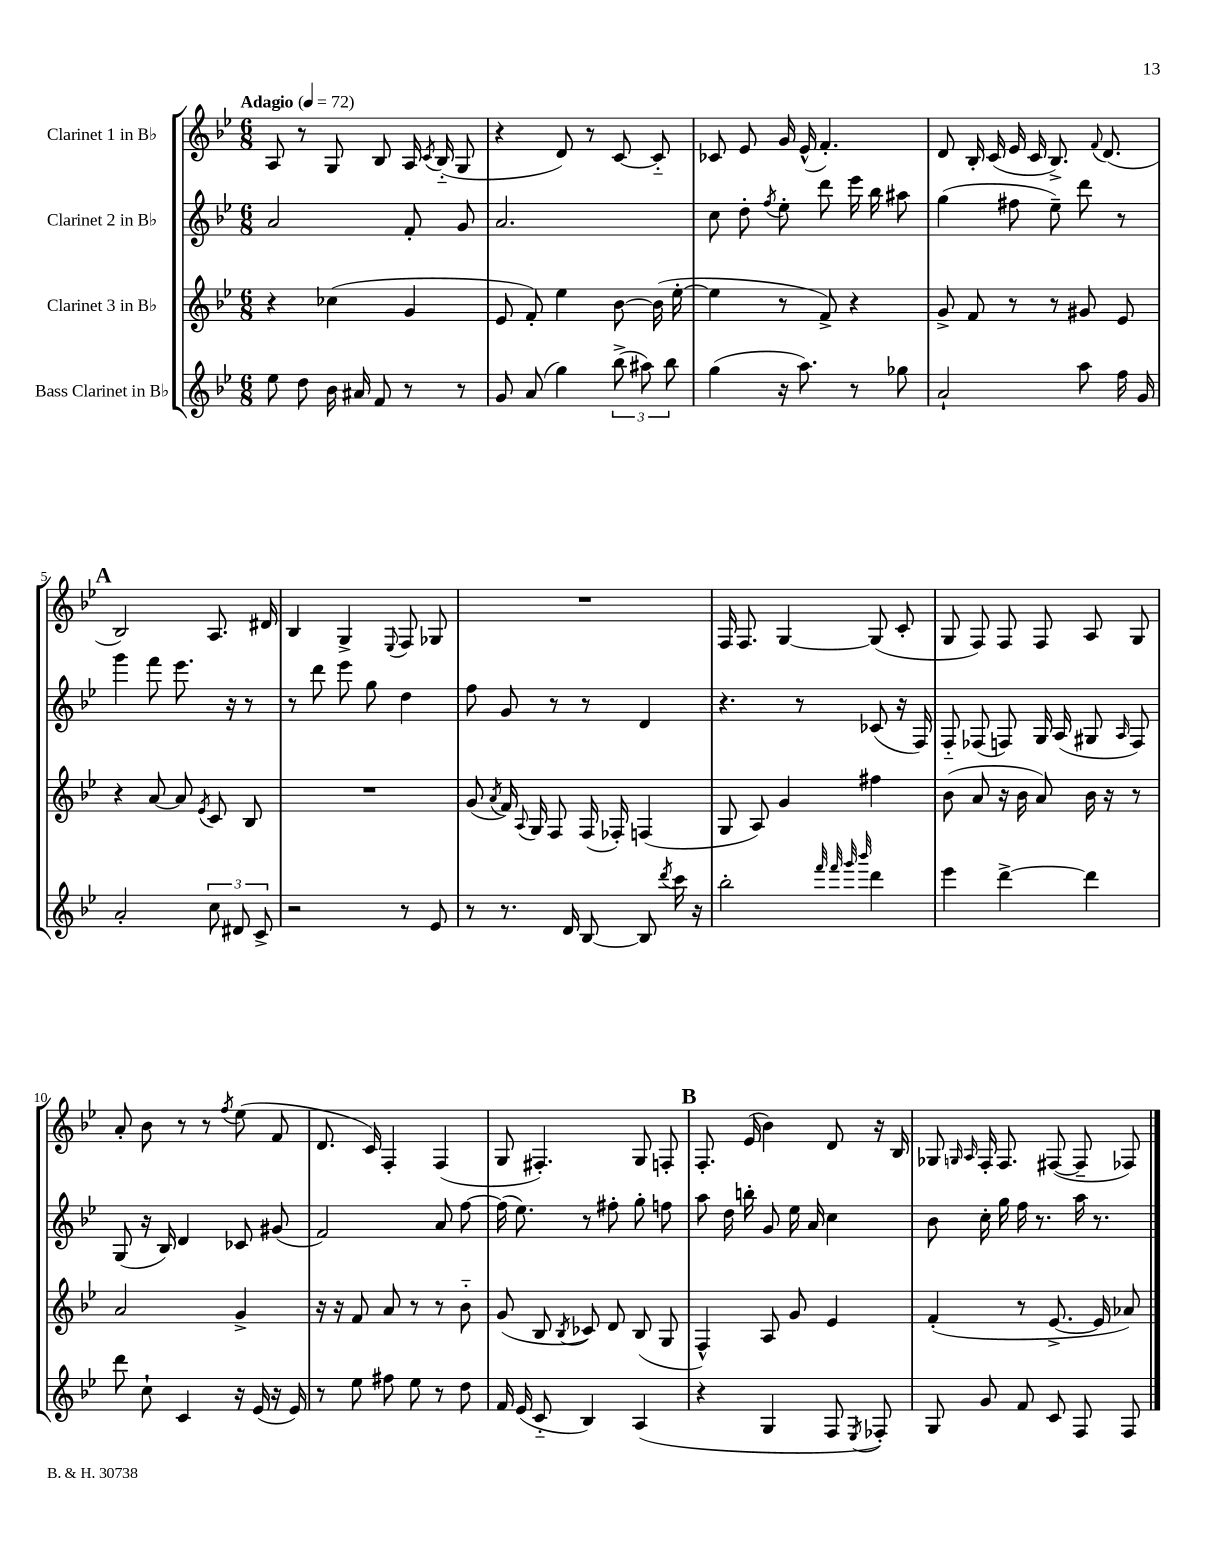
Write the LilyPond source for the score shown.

<<
\new StaffGroup <<
\new Staff = "s0" \with { instrumentName = "Clarinet 1 in Bb" } {
    \clef treble \key bes \major \numericTimeSignature \time 6/8 \tempo "Adagio" 4 = 72
    \autoBeamOff a8 r8 g8 bes8 a16 \acciaccatura { c'8 } bes16-_( g8 |
    r4 d'8) r8 c'8~ c'8-_ |
    ces'8 ees'8 g'16 ees'16-^( f'4.-.) |
    d'8 bes16-. c'16( ees'16 c'16 bes8.->) \appoggiatura { f'8 } d'8.( |
    \mark \markup { \bold "A" } bes2) a8. dis'16 |
    bes4 g4-> \appoggiatura { ees8 } f8 ges8 |
    R2. |
    f16 f8. g4~ g8( c'8-. |
    g8 f8) f8 f8 a8 g8 |
    a'8-. bes'8 r8 r8 \acciaccatura { f''8 } ees''8( f'8 |
    d'8. c'16) f4-. f4( |
    g8 fis4.-.) g8 f8-. |
    \mark \markup { \bold "B" } f8.-. ees'16( bes'4) d'8 r16 bes16 |
    ges8 \grace { g16 a16 } f16-. f8. fis8~( fis8-- fes8) \bar "|." |
}
\new Staff = "s1" \with { instrumentName = "Clarinet 2 in Bb" } {
    \clef treble \key bes \major \numericTimeSignature \time 6/8
    \autoBeamOff a'2 f'8-. g'8 |
    a'2. |
    c''8 d''8-. \acciaccatura { f''8 } ees''8-. d'''8 ees'''16 bes''16 ais''8 |
    g''4( fis''8 ees''8--) d'''8 r8 |
    \mark \markup { \bold "A" } g'''4 f'''8 ees'''8. r16 r8 |
    r8 d'''8 ees'''8 g''8 d''4 |
    f''8 g'8 r8 r8 d'4 |
    r4. r8 ces'8( r16 f16) |
    f8-_ fes8( f8) g16 a16( gis8 \grace { a16 } f8) |
    g8( r16 bes16) d'4 ces'8 gis'8( |
    f'2) a'8 f''8~ |
    f''16( ees''8.) r8 fis''8-. g''8-. f''8 |
    \mark \markup { \bold "B" } a''8 d''16 b''16-. g'8 ees''16 a'16 c''4 |
    bes'8 c''16-. g''16 f''16 r8. a''16 r8. \bar "|." |
}
\new Staff = "s2" \with { instrumentName = "Clarinet 3 in Bb" } {
    \clef treble \key bes \major \numericTimeSignature \time 6/8
    \autoBeamOff r4 ces''4( g'4 |
    ees'8 f'8-.) ees''4 bes'8~ bes'16( ees''16~-. |
    ees''4 r8 f'8->) r4 |
    g'8-> f'8 r8 r8 gis'8 ees'8 |
    \mark \markup { \bold "A" } r4 a'8~ a'8 \acciaccatura { ees'8 } c'8 bes8 |
    R2. |
    g'8( \acciaccatura { a'8 } f'16) \appoggiatura { a8 } g16 f8 f16( fes16-.) f4( |
    g8 a8) g'4 fis''4 |
    bes'8( a'8 r16 bes'16 a'8) bes'16 r16 r8 |
    a'2 g'4-> |
    r16 r16 f'8 a'8 r8 r8 bes'8-_ |
    g'8( bes8 \acciaccatura { bes8 } ces'8) d'8 bes8( g8 |
    \mark \markup { \bold "B" } f4-^) a8 g'8 ees'4 |
    f'4-.( r8 ees'8.~-> ees'16 aes'8) \bar "|." |
}
\new Staff = "s3" \with { instrumentName = "Bass Clarinet in Bb" } {
    \clef treble \key bes \major \numericTimeSignature \time 6/8
    \autoBeamOff ees''8 d''8 bes'16 ais'16 f'8 r8 r8 |
    g'8 a'8( g''4) \tuplet 3/2 { bes''8->( ais''8) bes''8 } |
    g''4( r16 a''8.) r8 ges''8 |
    a'2-! a''8 f''16 g'16 |
    \mark \markup { \bold "A" } a'2-. \tuplet 3/2 { c''8 dis'8 c'8-> } |
    r2 r8 ees'8 |
    r8 r8. d'16 bes8~ bes8 \acciaccatura { d'''8 } c'''16 r16 |
    bes''2-. \grace { f'''32 f'''32 g'''32 bes'''32 } d'''4 |
    ees'''4 d'''4~-> d'''4 |
    d'''8 c''8-! c'4 r16 ees'16( r16 ees'16) |
    r8 ees''8 fis''8 ees''8 r8 d''8 |
    f'16 ees'16( c'8-_ bes4) a4( |
    \mark \markup { \bold "B" } r4 g4 f8 \acciaccatura { ees8 } fes8-.) |
    g8 g'8 f'8 c'8 f8 f8 \bar "|." |
}
>>
>>
